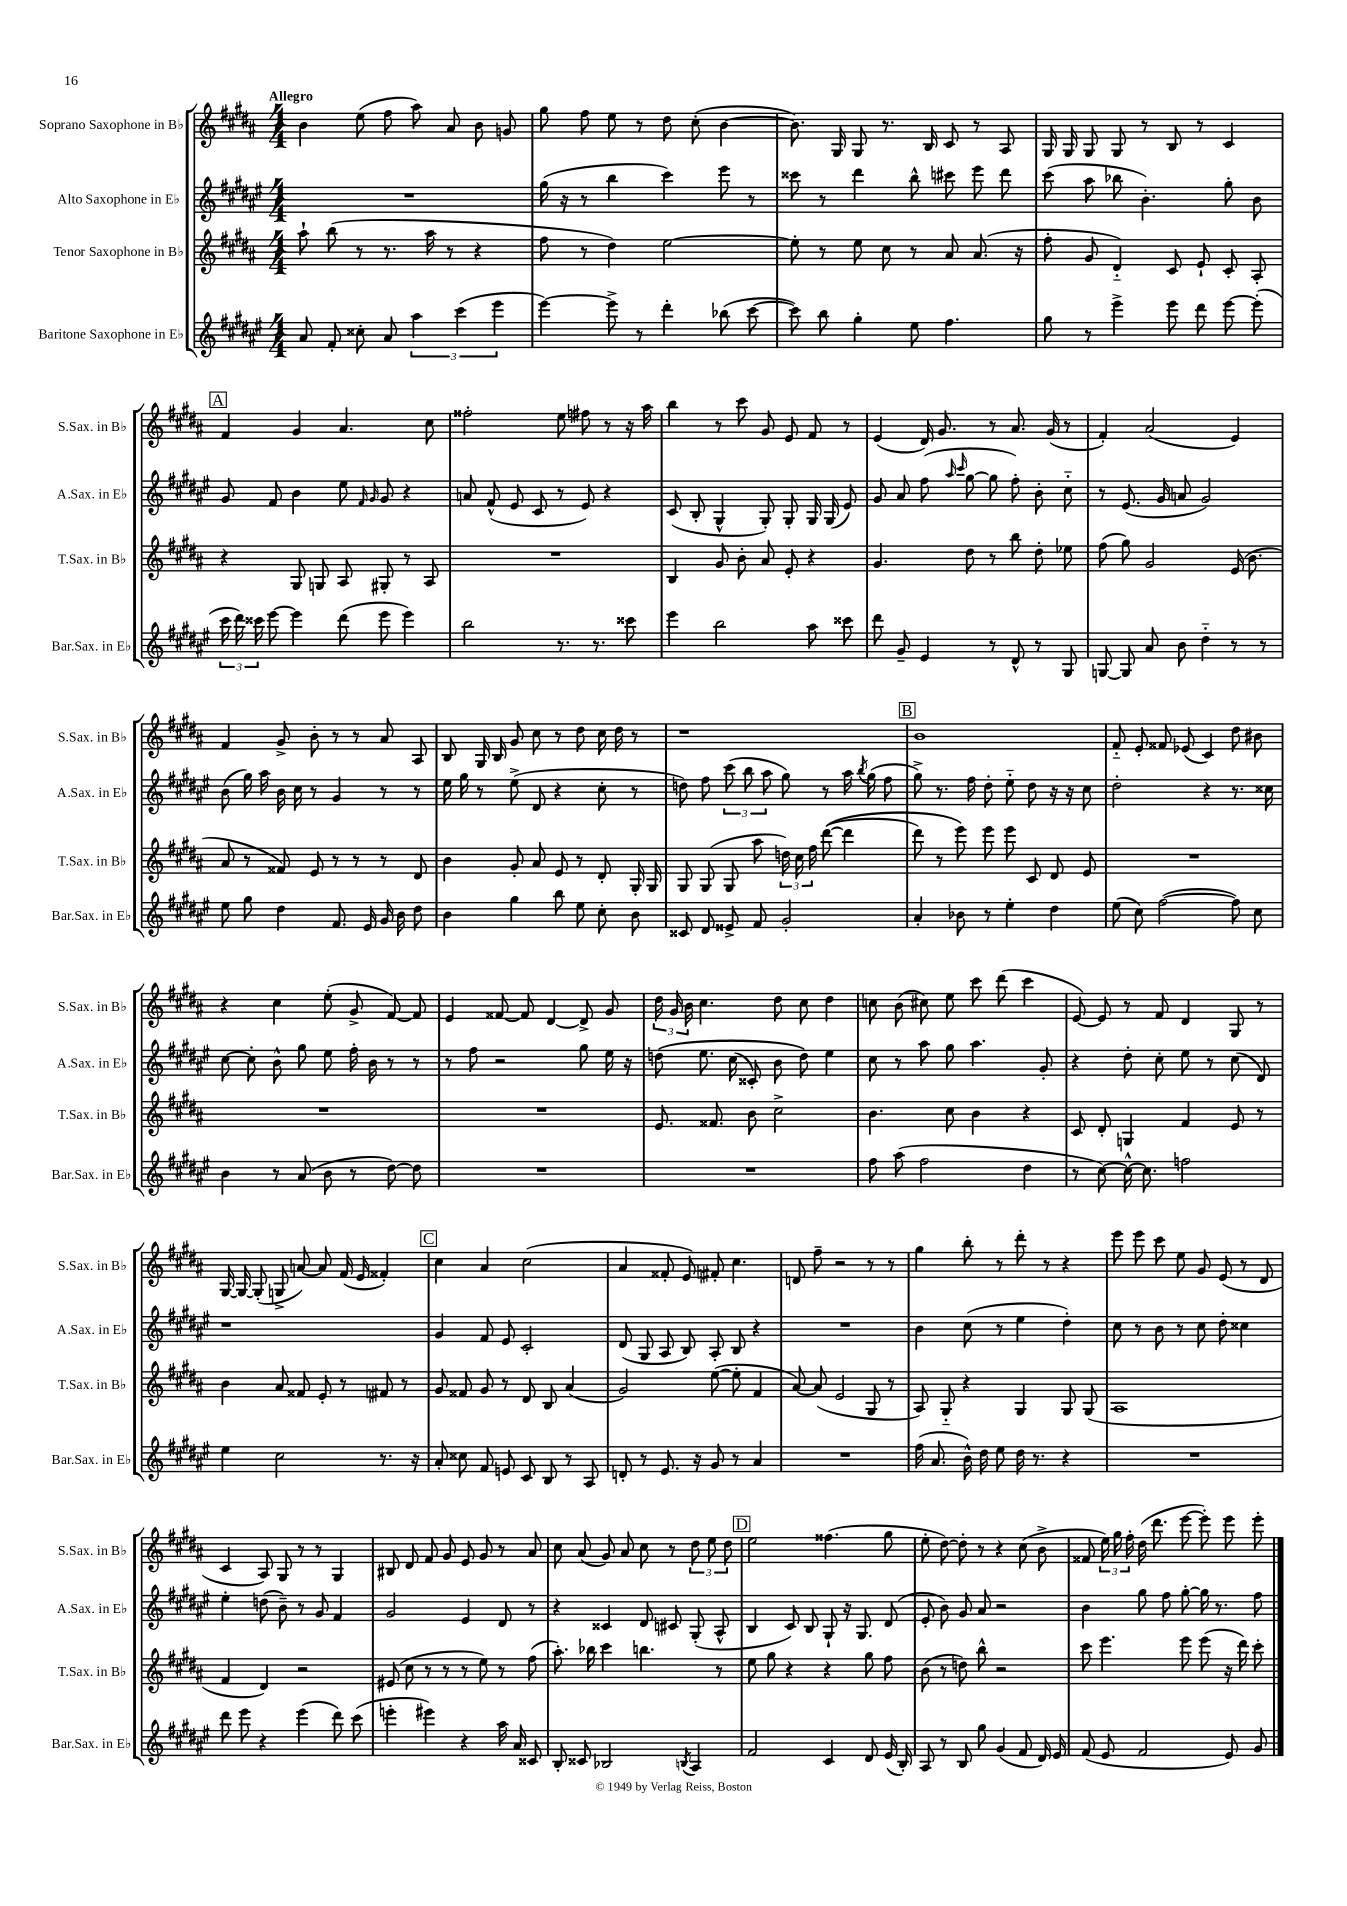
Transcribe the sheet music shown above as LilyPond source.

<<
\new StaffGroup <<
\new Staff = "s0" \with { instrumentName = "Soprano Saxophone in Bb" shortInstrumentName = "S.Sax. in Bb" } {
    \clef treble \key b \major \numericTimeSignature \time 4/4 \tempo "Allegro"
    \autoBeamOff b'4 e''8( fis''8 ais''8) ais'8 b'8 g'8 |
    gis''8 fis''8 e''8 r8 dis''8 cis''8-.( b'4~ |
    b'8.) gis16 gis8 r8. b16 cis'8 r8 ais8 |
    gis16 gis16 gis8 gis8 r8 b8 r8 cis'4 |
    \mark \markup { \box "A" } fis'4 gis'4 ais'4. cis''8 |
    fisis''2-. e''8 fis''8 r8 r16 ais''16 |
    b''4 r8 cis'''8 gis'8 e'8 fis'8 r8 |
    e'4( dis'16) gis'8. r8 ais'8. gis'16( r8 |
    fis'4-.) ais'2( e'4) |
    fis'4 gis'8-> b'8-. r8 r8 ais'8 ais8 |
    b8 gis16 b16 gis'8 cis''8 r8 dis''8 cis''16 dis''16 r8 |
    r1 |
    \mark \markup { \box "B" } b'1 |
    fis'8-_ e'8-. fisis'8 ees'8( cis'4) dis''8 bis'8 |
    r4 cis''4 e''8-.( gis'8-> fis'8~) fis'8 |
    e'4 fisis'8~ fisis'8 dis'4~ dis'8-> gis'8 |
    \tuplet 3/2 { dis''16 gis'16 b'16 } cis''4. dis''8 cis''8 dis''4 |
    c''8 b'8( cis''8) e''8 cis'''8 dis'''8( cis'''4 |
    e'8~) e'8 r8 fis'8 dis'4 gis8 r8 |
    gis16~ gis16~ gis8-.( g8-> a'8~) a'8 fis'16( e'16 fisis'4-.) |
    \mark \markup { \box "C" } cis''4 ais'4 cis''2( |
    ais'4 fisis'8-. e'8) fis'8-. cis''4. |
    d'8 fis''8-- r2 r8 r8 |
    gis''4 b''8-. r8 dis'''8-. r8 r4 |
    e'''8 e'''8 cis'''8 e''8 gis'8 e'8( r8 dis'8 |
    cis'4 ais8) gis8 r8 r8 gis4 |
    bis8 dis'8 fis'8 gis'8 e'8 gis'8 r8 ais'8 |
    cis''8 ais'8( gis'8) ais'8 cis''8 r8 \tuplet 3/2 { dis''8 e''8 dis''8 } |
    \mark \markup { \box "D" } e''2 fisis''4.( gis''8 |
    e''8-. dis''8~) dis''8-. r8 r4 cis''8( b'8-> |
    fisis'8 \tuplet 3/2 { e''16) gis''16 fis''16-. } dis''16( dis'''8. e'''8~ e'''8-.) e'''8 e'''8-. \bar "|." |
}
\new Staff = "s1" \with { instrumentName = "Alto Saxophone in Eb" shortInstrumentName = "A.Sax. in Eb" } {
    \clef treble \key fis \major \numericTimeSignature \time 4/4
    \autoBeamOff R1 |
    gis''16( r16 r8 b''4 cis'''4) eis'''8 r8 |
    cisis'''8 r8 dis'''4 b''8-^ cis'''8 eis'''8 dis'''8 |
    cis'''8( ais''8 bes''8 b'4.-.) gis''8-. b'8 |
    \mark \markup { \box "A" } gis'8 fis'8 b'4 eis''8 \grace { fis'16 gis'16 } gis'8 r4 |
    a'8 fis'8-^( eis'8 cis'8 r8 eis'8) r4 |
    cis'8( b8-. gis4-^ gis8-.) gis8-. gis16 gis16( eis'8) |
    gis'8 ais'8 fis''8( \grace { ais''16 cis'''16 } gis''8~ gis''8 fis''8-.) b'8-. cis''8-_ |
    r8 eis'8.( gis'16 a'8 gis'2) |
    b'8( gis''16) ais''16 b'16 cis''16 r8 gis'4 r8 r8 |
    eis''16 gis''16 r8 eis''8->( dis'8 r4 cis''8-. r8 |
    d''8) fis''8 \tuplet 3/2 { cis'''8( b''8 ais''8 } gis''8) r8 ais''16 \acciaccatura { b''8 } gis''16( fis''8 |
    \mark \markup { \box "B" } gis''8->) r8. fis''16 dis''8-. eis''8-_ dis''8 r16 r16 cis''8 |
    dis''2-. r4 r8. cisis''16 |
    cis''8~ cis''8-. b'8-^ gis''8 eis''8 fis''16-. b'16 r8 r8 |
    r8 fis''8 r2 gis''8 eis''16 r16 |
    d''8\( eis''8. cis''16( cisis'8-.) b'8 d''8\) eis''4 |
    cis''8 r8 ais''8 gis''8 ais''4. gis'8-. |
    r4 dis''8-. cis''8-. eis''8 r8 cis''8( dis'8) |
    r1 |
    \mark \markup { \box "C" } gis'4 fis'8 eis'8 cis'2-. |
    dis'8( gis8 ais8 b8) ais8-. b8 r4 |
    R1 |
    b'4 cis''8( r8 eis''4 dis''4-.) |
    cis''8 r8 b'8 r8 cis''8 dis''8-. cisis''4 |
    eis''4-. d''8( b'8--) r8 gis'8 fis'4 |
    gis'2 eis'4 dis'8 r8 |
    r4 cisis'4 dis'8 cis'8 gis8-.( ais8-^ |
    \mark \markup { \box "D" } b4 cis'8) b8 gis8-! r16 gis8. dis'8( |
    eis'8-. b'8) gis'8 ais'8 r2 |
    b'4 gis''8 fis''8 gis''8~-. gis''16 r8. fis''8 \bar "|." |
}
\new Staff = "s2" \with { instrumentName = "Tenor Saxophone in Bb" shortInstrumentName = "T.Sax. in Bb" } {
    \clef treble \key b \major \numericTimeSignature \time 4/4
    \autoBeamOff ais''8-! b''8( r8 r8. ais''16 r8 r4 |
    fis''8 r8 dis''4) e''2~ |
    e''8-. r8 e''8 cis''8 r8 ais'8 ais'8.( r16 |
    fis''8-. gis'8 dis'4-_) cis'8 e'8-! cis'8-. ais8-. |
    \mark \markup { \box "A" } r4 gis8 g8 ais8 gis8-. r8 ais8 |
    R1 |
    b4 gis'8 b'8-. ais'8 e'8-. r4 |
    gis'4. dis''8 r8 b''8 dis''8-. ees''8 |
    fis''8( gis''8) gis'2 e'16( b'8. |
    ais'8 r8 fisis'8) e'8 r8 r8 r8 dis'8 |
    b'4 gis'8-. ais'8 e'8 r8 dis'8-. gis16-. gis16 |
    gis8 gis8( gis8 ais''8 \tuplet 3/2 { d''16) cis''16 fis''16 } dis'''8~(\( dis'''4 |
    \mark \markup { \box "B" } dis'''8) r8 e'''8\) e'''8 e'''8 cis'8 dis'8 e'8 |
    R1 |
    R1 |
    R1 |
    e'8. fisis'8. b'8 cis''2-> |
    b'4. cis''8 b'4 r4 |
    cis'8 dis'8-. g4 fis'4 e'8 r8 |
    b'4 ais'8 fisis'8 e'8-. r8 fis'8 r8 |
    \mark \markup { \box "C" } gis'8 fisis'8 gis'8 r8 dis'8 b8 ais'4( |
    gis'2) e''8~( e''8-. fis'4 |
    ais'8~) ais'8( e'2 gis8 r8 |
    ais8) gis8-_ r4 gis4 gis8 gis8( |
    ais1 |
    fis'4 dis'4) r2 |
    eis'8( cis''8 r8 r8 r8 e''8) r8 fis''8( |
    ais''8.-.) bes''16 cis'''4 b''4. r8 |
    \mark \markup { \box "D" } e''8 gis''8 r4 r4 gis''8 fis''8 |
    b'8( r8 d''8) b''8-^ r2 |
    cis'''8 e'''4. e'''8 e'''8( r16 dis'''16) cis'''8-. \bar "|." |
}
\new Staff = "s3" \with { instrumentName = "Baritone Saxophone in Eb" shortInstrumentName = "Bar.Sax. in Eb" } {
    \clef treble \key fis \major \numericTimeSignature \time 4/4
    \autoBeamOff ais'8 fis'8-. cisis''8-. ais'8 \tuplet 3/2 { ais''4 cis'''4( eis'''4 } |
    eis'''4~) eis'''8-> r8 dis'''4-. bes''8( cis'''8~ |
    cis'''8) b''8 gis''4-. eis''8 fis''4. |
    gis''8 r8 eis'''4-> eis'''8 dis'''8 eis'''8~ eis'''8-.( |
    \mark \markup { \box "A" } \tuplet 3/2 { cis'''16 dis'''16) cisis'''16 } eis'''8~ eis'''4 dis'''8( eis'''8 eis'''4) |
    b''2 r8. r8. cisis'''8 |
    eis'''4 b''2 ais''8 cisis'''8 |
    dis'''8 gis'8-- eis'4 r8 dis'8-^ r8 gis8 |
    g8~ g8 ais'8 b'8 dis''4-_ r8 r8 |
    eis''8 gis''8 dis''4 fis'8. eis'16 gis'16 b'16 dis''8 |
    b'4 gis''4 b''8 eis''8 cis''8-. b'8 |
    cisis'8 dis'8 eisis'8-> fis'8 gis'2-. |
    \mark \markup { \box "B" } ais'4-. bes'8 r8 eis''4-. dis''4 |
    eis''8( cis''8) fis''2~( fis''8) cis''8 |
    b'4 r8 ais'8( b'8 r8 dis''8~) dis''8 |
    R1 |
    R1 |
    fis''8 ais''8( fis''2 dis''4 |
    r8 cis''8~) cis''16~-^ cis''8. f''2 |
    eis''4 cis''2 r8. r16 |
    \mark \markup { \box "C" } ais'8-. cisis''8 fis'8 e'8 cis'8 b8 r8 ais8 |
    d'8-. r8 eis'8. r16 gis'8 r8 ais'4 |
    R1 |
    fis''16( ais'8. b'16-^) dis''16 eis''8 dis''16 r8. r4 |
    R1 |
    dis'''8 eis'''8 r4 eis'''4( dis'''8) cis'''8( |
    e'''4-. eis'''4) r4 ais''16 ais'16 cisis'8 |
    b8-. cisis'8 bes2 \acciaccatura { b8 } ais4 |
    \mark \markup { \box "D" } fis'2 cis'4 dis'8 eis'16( b16-.) |
    ais8 r8 b8 gis''8 gis'4( fis'8 dis'16) eis'16 |
    fis'8( eis'8 fis'2 eis'8) gis'8 \bar "|." |
}
>>
>>
\layout { \context { \Score \remove "Bar_number_engraver" } }
